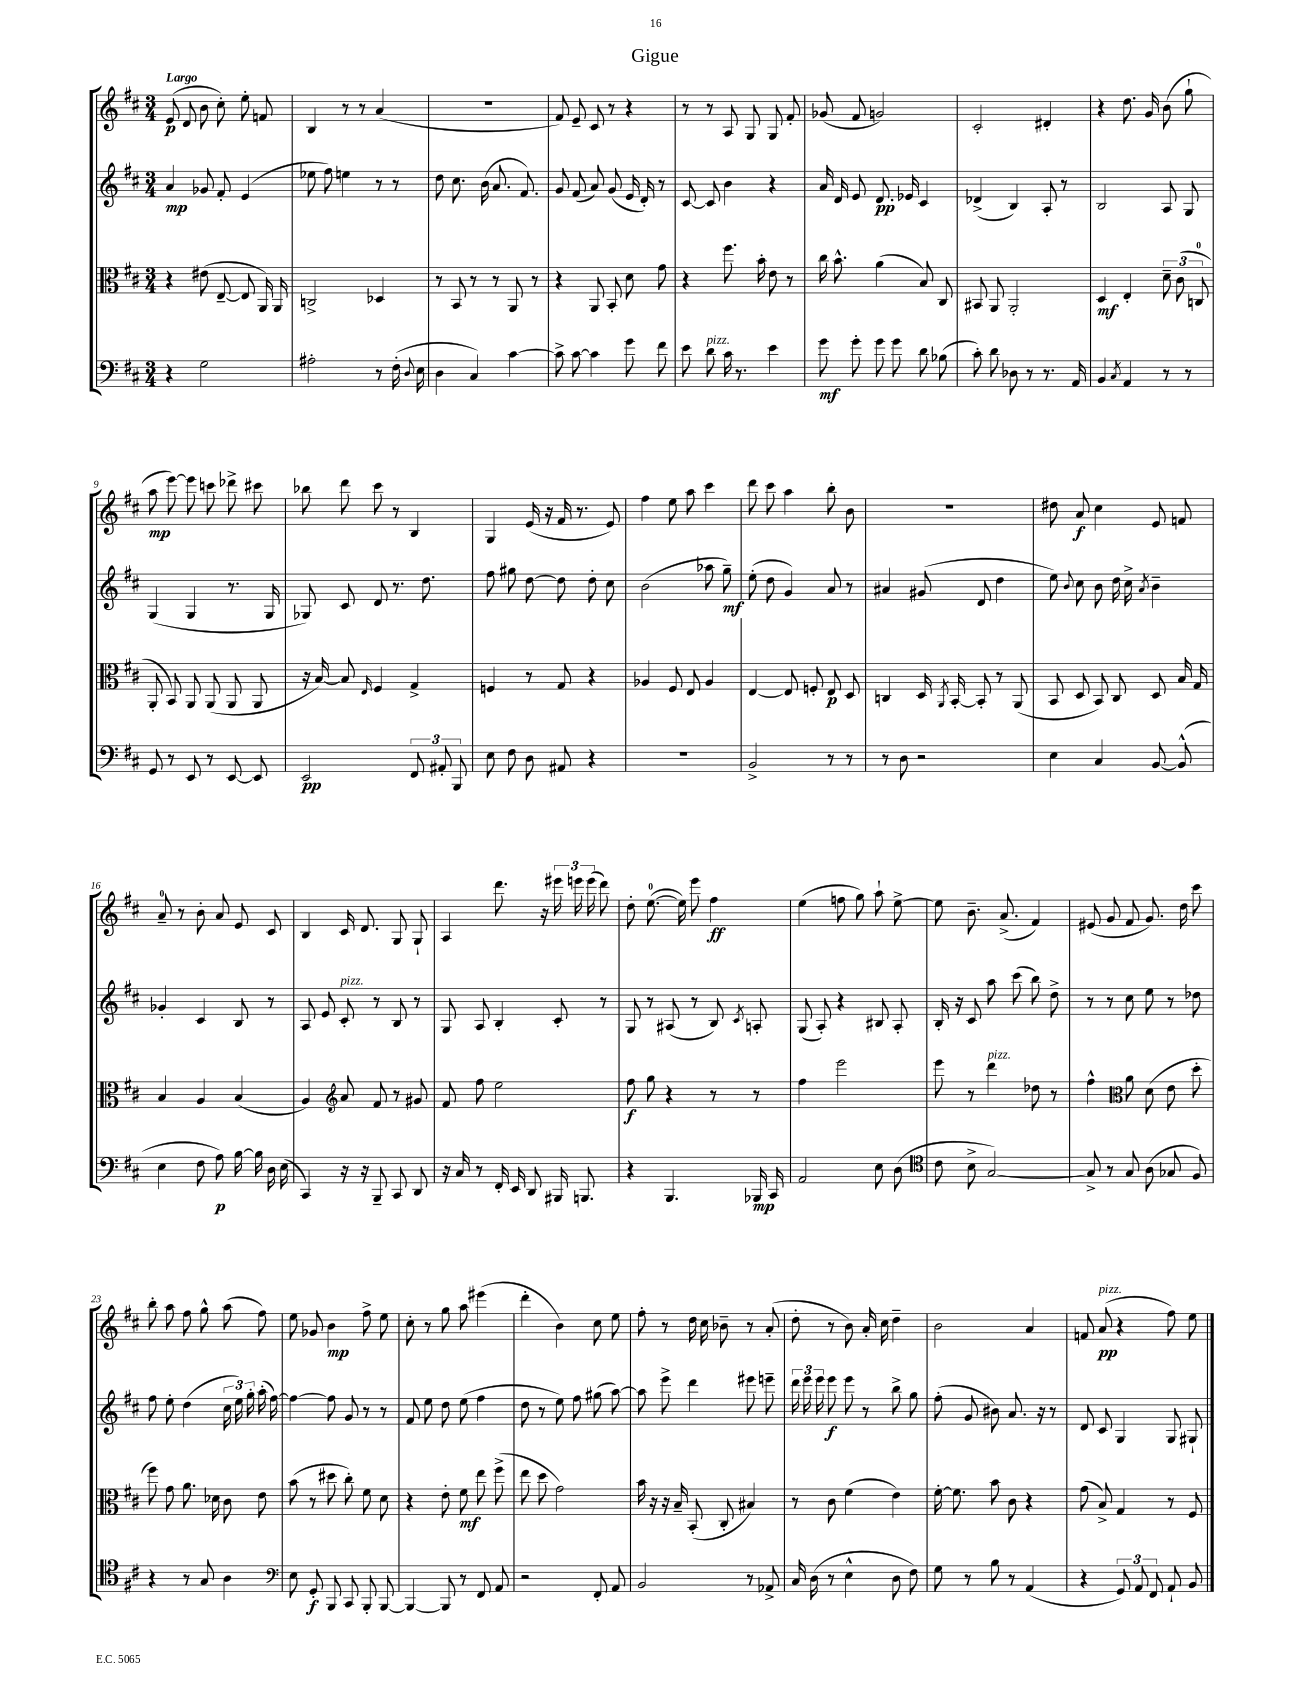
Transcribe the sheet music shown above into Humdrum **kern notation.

**kern	**dynam	**kern	**dynam	**kern	**dynam	**kern	**dynam
*part4	*part4	*part3	*part3	*part2	*part2	*part1	*part1
*staff4	*staff4	*staff3	*staff3	*staff2	*staff2	*staff1	*staff1
*clefF4	*	*clefC3	*	*clefG2	*	*clefG2	*
*k[f#c#]	*	*k[f#c#]	*	*k[f#c#]	*	*k[f#c#]	*
*M3/4	*	*M3/4	*	*M3/4	*	*M3/4	*
=1	=1	=1	=1	=1	=1	=1	=1
!	!	!	!	!	!	!LO:TX:a:B:t=Largo	!
4r	.	4r	.	4a/	mp	(8e/	p
.	.	.	.	.	.	8d/	.
2G\	.	(8e#X\	.	8g-X/	.	8b\	.
.	.	[8E~/	.	8f#'/	.	8cc#'\)	.
.	.	8E/]	.	(4e/	.	8ee'\	.
.	.	16AA/)	.	.	.	8fn/	.
.	.	16AA/	.	.	.	.	.
=2	=2	=2	=2	=2	=2	=2	=2
2A#X'\	.	2Cn^/	.	8ee-X\	.	4B/	.
.	.	.	.	8ff#\)	.	.	.
.	.	.	.	4een\	.	8r	.
.	.	.	.	.	.	8r	.
8r	.	4D-X/	.	8r	.	(4a/	.
(16F#'\	.	.	.	8r	.	.	.
8qqD/	.	.	.	.	.	.	.
16E\	.	.	.	.	.	.	.
=3	=3	=3	=3	=3	=3	=3	=3
4D\	.	8r	.	8dd\	.	2.r	.
.	.	8BB/	.	8.cc#\	.	.	.
4C#/)	.	8r	.	.	.	.	.
.	.	.	.	(16b\	.	.	.
.	.	8r	.	8.a/	.	.	.
[4c#\	.	8AA/	.	.	.	.	.
.	.	.	.	8.f#/)	.	.	.
.	.	8r	.	.	.	.	.
=4	=4	=4	=4	=4	=4	=4	=4
8c#^\]	.	4r	.	8g/	.	8f#/)	.
[8c#\	.	.	.	(8f#/	.	8e~/	.
4c#\]	.	8AA/	.	8a/)	.	8c#/	.
.	.	8BB'/	.	(8g/	.	8r	.
8g\	.	8d\	.	16e/	.	4r	.
.	.	.	.	16d'/)	.	.	.
8f#\	.	8g\	.	8r	.	.	.
=5	=5	=5	=5	=5	=5	=5	=5
8e\	.	4r	.	[8c#/	.	8r	.
!LO:TX:a:i:t=pizz.	!	!	!	!	!	!	!
8d\	.	.	.	8c#/]	.	8r	.
16c#\	.	8.ff#\	.	4b\	.	8A/	.
8.r	.	.	.	.	.	.	.
.	.	.	.	.	.	8G/	.
.	.	16b'\	.	.	.	.	.
4e\	.	8e\	.	4r	.	8G/	.
.	.	8r	.	.	.	8f#'/	.
=6	=6	=6	=6	=6	=6	=6	=6
8g\	mf	16cc#\	.	16a/	.	(8g-X/	.
.	.	8.b^^\	.	16d/	.	.	.
8g'\	.	.	.	8e/	.	8f#/	.
8g\	.	(4a\	.	8.d/	pp	2gn/)	.
8g\	.	.	.	.	.	.	.
.	.	.	.	16e-X/	.	.	.
8d\	.	8B/)	.	4c#/	.	.	.
(8B-X\	.	8C#/	.	.	.	.	.
=7	=7	=7	=7	=7	=7	=7	=7
8c#'\)	.	8BB#X/	.	(4d-X^/	.	2c#'/	.
8d\	.	8AA/	.	.	.	.	.
8D-X\	.	2AA'/	.	4B/)	.	.	.
8r	.	.	.	.	.	.	.
8.r	.	.	.	8A'/	.	4d#X'/	.
.	.	.	.	8r	.	.	.
16AA/	.	.	.	.	.	.	.
=8	=8	=8	=8	=8	=8	=8	=8
4BB/	.	4D/	mf	2B/	.	4r	.
8qC#/	.	.	.	.	.	.	.
4AA/	.	4E'/	.	.	.	8.dd\	.
.	.	.	.	.	.	16g/	.
8r	.	12d~\	.	8A/	.	(8b\	.
.	.	(12c#\	.	.	.	.	.
8r	.	.	.	8G/	.	8gg`\	.
.	.	12Cn/	.	.	.	.	.
!!LO:LB:g=z
=9	=9	=9	=9	=9	=9	=9	=9
8GG/	.	8AA'/	.	(4G/	.	8aa\	mp
8r	.	8BB/)	.	.	.	[8eee\)	.
8EE/	.	8AA/	.	4G/	.	8eee\]	.
8r	.	(8AA/	.	.	.	8cccn\	.
[8EE/	.	8AA/	.	8.r	.	8ddd-X^\	.
8EE/]	.	8AA/	.	.	.	8ccc#X\	.
.	.	.	.	16G/	.	.	.
=10	=10	=10	=10	=10	=10	=10	=10
2EE/	pp	16r	.	8G-X/)	.	8bb-X\	.
.	.	[16B/)	.	.	.	.	.
.	.	8B/]	.	8c#/	.	8ddd\	.
.	.	16qqE/	.	.	.	.	.
.	.	4F#/	.	8d/	.	8ccc#\	.
.	.	.	.	8.r	.	8r	.
12FF#/	.	4G^/	.	.	.	4B/	.
.	.	.	.	8.dd\	.	.	.
12AA#X'/	.	.	.	.	.	.	.
12BBB/	.	.	.	.	.	.	.
=11	=11	=11	=11	=11	=11	=11	=11
8E\	.	4Fn/	.	8ff#\	.	4G/	.
8F#\	.	.	.	8gg#X\	.	.	.
8D\	.	8r	.	[8dd\	.	(16e/	.
.	.	.	.	.	.	16r	.
8AA#X/	.	8G/	.	8dd\]	.	16f#/	.
.	.	.	.	.	.	8.r	.
4r	.	4r	.	8dd'\	.	.	.
.	.	.	.	8cc#\	.	8e/)	.
=12	=12	=12	=12	=12	=12	=12	=12
2.r	.	4A-X/	.	(2b\	.	4ff#\	.
.	.	8F#/	.	.	.	8ee\	.
.	.	8E/	.	.	.	8aa\	.
.	.	4A-/	.	8aa-X\	.	4ccc#\	.
.	.	.	.	8gg~\)	mf	.	.
=13	=13	=13	=13	=13	=13	=13	=13
2BB^/	.	[4E/	.	(8ee'\	.	8ddd\	.
.	.	.	.	8dd\	.	8ccc#\	.
.	.	8E/]	.	4g/)	.	4aa\	.
.	.	8Fn'/	.	.	.	.	.
8r	.	8E/	p	8a/	.	8bb'\	.
8r	.	8D/	.	8r	.	8b\	.
=14	=14	=14	=14	=14	=14	=14	=14
8r	.	4Cn/	.	4a#X/	.	2.r	.
8D\	.	.	.	.	.	.	.
2r	.	16D/	.	(8g#X/	.	.	.
.	.	8qAA/	.	.	.	.	.
.	.	[16BB'/	.	.	.	.	.
.	.	8BB'/]	.	8d/	.	.	.
.	.	8r	.	4dd\	.	.	.
.	.	(8AA/	.	.	.	.	.
=15	=15	=15	=15	=15	=15	=15	=15
4E\	.	8BB/	.	8ee\)	.	8dd#X\	.
.	.	.	.	8qqb/	.	.	.
.	.	8D/	.	8cc#\	.	8a/	f
4C#/	.	8BB/)	.	8b\	.	4cc#\	.
.	.	8C#/	.	16dd\	.	.	.
.	.	.	.	16cc#^\	.	.	.
.	.	.	.	8qa/	.	.	.
[8BB/	.	8D/	.	4b~\	.	8e/	.
(8BB^^/]	.	16B/	.	.	.	8fn/	.
.	.	16G/	.	.	.	.	.
!!LO:LB:g=z
=16	=16	=16	=16	=16	=16	=16	=16
4E\	.	4B/	.	4g-X'/	.	8a~/	.
.	.	.	.	.	.	8r	.
8F#\	.	4A/	.	4c#/	.	8b'\	.
8A\)	p	.	.	.	.	8a/	.
[16B\	.	(4B/	.	8B/	.	8e/	.
16B\]	.	.	.	.	.	.	.
16D\	.	.	.	8r	.	8c#/	.
(16E\	.	.	.	.	.	.	.
=17	=17	=17	=17	=17	=17	=17	=17
4CC#/)	.	4A/)	.	8A/	.	4B/	.
.	.	.	.	8e/	.	.	.
*	*	*clefG2	*	*	*	*	*
!	!	!	!	!LO:TX:a:i:t=pizz.	!	!	!
16r	.	8a/	.	8c#'/	.	16c#/	.
16r	.	.	.	.	.	8.d/	.
8BBB~/	.	8f#/	.	8r	.	.	.
8CC#/	.	8r	.	8B/	.	8G/	.
8DD/	.	8g#X/	.	8r	.	8G`/	.
=18	=18	=18	=18	=18	=18	=18	=18
16r	.	8f#/	.	8G/	.	4A/	.
16C#/	.	.	.	.	.	.	.
8r	.	8ff#\	.	8A/	.	.	.
16FF#'/	.	2ee\	.	4B'/	.	8.ddd\	.
16EE/	.	.	.	.	.	.	.
8DD/	.	.	.	.	.	.	.
.	.	.	.	.	.	16r	.
16BBB#X/	.	.	.	8c#'/	.	24eee#X\	.
.	.	.	.	.	.	24eeen\	.
8.BBBn/	.	.	.	.	.	.	.
.	.	.	.	.	.	(24eee\	.
.	.	.	.	8r	.	8ddd\)	.
=19	=19	=19	=19	=19	=19	=19	=19
4r	.	8ff#\	f	8G/	.	8dd'\	.
.	.	8gg\	.	8r	.	([8.ee\	.
4.BBB/	.	4r	.	(8A#X/	.	.	.
.	.	.	.	.	.	16ee\])	.
.	.	.	.	8r	.	8eee\	.
.	.	8r	.	8B/)	.	4ff#\	ff
.	.	.	.	8qc#/	.	.	.
16BBB-X/	mp	8r	.	8An'/	.	.	.
16CC#/	.	.	.	.	.	.	.
=20	=20	=20	=20	=20	=20	=20	=20
2AA/	.	4ff#\	.	(8G/	.	(4ee\	.
.	.	.	.	8A'/)	.	.	.
.	.	2eee\	.	4r	.	8ffn\	.
.	.	.	.	.	.	8gg\)	.
8E\	.	.	.	8B#X/	.	8aa`\	.
(8D\	.	.	.	8A'/	.	[8ee^\	.
=21	=21	=21	=21	=21	=21	=21	=21
*clefC4	*	*	*	*	*	*	*
8c#\	.	8eee\	.	16B'/	.	8ee\]	.
.	.	.	.	16r	.	.	.
8B^\	.	8r	.	8c#/	.	8.b~\	.
!	!	!LO:TX:a:i:t=pizz.	!	!	!	!	!
[2G/)	.	4ddd\	.	8aa\	.	.	.
.	.	.	.	.	.	(8.a^/	.
.	.	.	.	(8ccc#\	.	.	.
.	.	8dd-X\	.	8bb\)	.	4f#/)	.
.	.	8r	.	8dd^\	.	.	.
=22	=22	=22	=22	=22	=22	=22	=22
8G^/]	.	4ff#^^\	.	8r	.	(8e#X/	.
8r	.	.	.	8r	.	8g/	.
*	*	*clefC3	*	*	*	*	*
8G/	.	8a\	.	8cc#\	.	8f#/	.
(8A\	.	(8d\	.	8ee\	.	8.g/)	.
8G-X/	.	8e\	.	8r	.	.	.
.	.	.	.	.	.	16dd\	.
8F#/)	.	8dd'\	.	8dd-X\	.	8ccc#\	.
!!LO:LB:g=z
=23	=23	=23	=23	=23	=23	=23	=23
4r	.	8ff#\)	.	8ff#\	.	8bb'\	.
.	.	8g\	.	8ee'\	.	8aa\	.
8r	.	8.a\	.	(4dd\	.	8ff#\	.
8G/	.	.	.	.	.	8gg^^\	.
.	.	16d-X\	.	.	.	.	.
4A\	.	8c#\	.	24cc#\	.	(8aa\	.
.	.	.	.	24ee\)	.	.	.
.	.	.	.	24gg'\	.	.	.
.	.	8e\	.	(16aa'\	.	8ff#\)	.
.	.	.	.	[16ff#\)	.	.	.
=24	=24	=24	=24	=24	=24	=24	=24
*clefF4	*	*	*	*	*	*	*
8E\	.	(8b\	.	4ff#\_	.	8ee\	.
8GG'/	f	8r	.	.	.	8g-X/	.
8BBB/	.	8dd#X\	.	8ff#\]	.	4b\	mp
8CC#/	.	8cc#'\)	.	8g/	.	.	.
8BBB'/	.	8f#\	.	8r	.	8ff#^\	.
[8BBB/	.	8d\	.	8r	.	8ee\	.
=25	=25	=25	=25	=25	=25	=25	=25
4BBB/_	.	4r	.	8f#/	.	8cc#'\	.
.	.	.	.	8ee\	.	8r	.
8BBB/]	.	8e'\	.	8dd\	.	8gg\	.
8r	.	8f#\	mf	(8ee\	.	8aa\	.
8FF#/	.	8ee\	.	4ff#\	.	(4eee#X\	.
8AA/	.	(8ff#^\	.	.	.	.	.
=26	=26	=26	=26	=26	=26	=26	=26
2r	.	8ee\	.	8dd\	.	4ddd'\	.
.	.	8dd\	.	8r	.	.	.
.	.	2g\)	.	8ee\)	.	4b\)	.
.	.	.	.	8ff#\	.	.	.
8FF#'/	.	.	.	(8gg#X\	.	8cc#\	.
8AA/	.	.	.	[8aa\)	.	8ee\	.
=27	=27	=27	=27	=27	=27	=27	=27
2BB/	.	16b\	.	8aa\]	.	8ff#'\	.
.	.	16r	.	.	.	.	.
.	.	16r	.	8eee^\	.	8r	.
.	.	16B~/	.	.	.	.	.
.	.	(8BB'/	.	4ddd\	.	16dd\	.
.	.	.	.	.	.	16cc#\	.
.	.	8C#'/	.	.	.	8b-X~\	.
8r	.	4B#X/)	.	8eee#X\	.	8r	.
8AA-X^/	.	.	.	8eeen~\	.	(8a'/	.
=28	=28	=28	=28	=28	=28	=28	=28
16C#/	.	8r	.	24ddd\	.	8dd'\	.
.	.	.	.	24eee\	.	.	.
(16D\	.	.	.	.	.	.	.
.	.	.	.	24eee\	.	.	.
8r	.	8c#\	.	8eee\	f	8r	.
4E^^\	.	(4f#\	.	8eee\	.	8b\)	.
.	.	.	.	8r	.	16a'/	.
.	.	.	.	.	.	16cc#\	.
8D\	.	4e\)	.	8bb^\	.	4dd~\	.
8F#\)	.	.	.	8gg\	.	.	.
=29	=29	=29	=29	=29	=29	=29	=29
8G\	.	[16f#'\	.	(8ff#'\	.	2b\	.
.	.	8.f#\]	.	.	.	.	.
8r	.	.	.	8g/	.	.	.
8B\	.	8b\	.	8b#X\)	.	.	.
8r	.	8c#\	.	8.a/	.	.	.
(4AA/	.	4r	.	.	.	4a/	.
.	.	.	.	16r	.	.	.
.	.	.	.	8r	.	.	.
=30	=30	=30	=30	=30	=30	=30	=30
4r	.	(8g\	.	8d/	.	8fn/	.
!	!	!	!	!	!	!LO:TX:a:i:t=pizz.	!
.	.	8B^/)	.	8c#/	.	(8a/	pp
12GG/)	.	4G/	.	4G/	.	4r	.
12AA/	.	.	.	.	.	.	.
12FF#/	.	.	.	.	.	.	.
8AA`/	.	8r	.	8G/	.	8ff#\)	.
8BB/	.	8F#/	.	8G#X`/	.	8ee\	.
==	==	==	==	==	==	==	==
*-	*-	*-	*-	*-	*-	*-	*-
